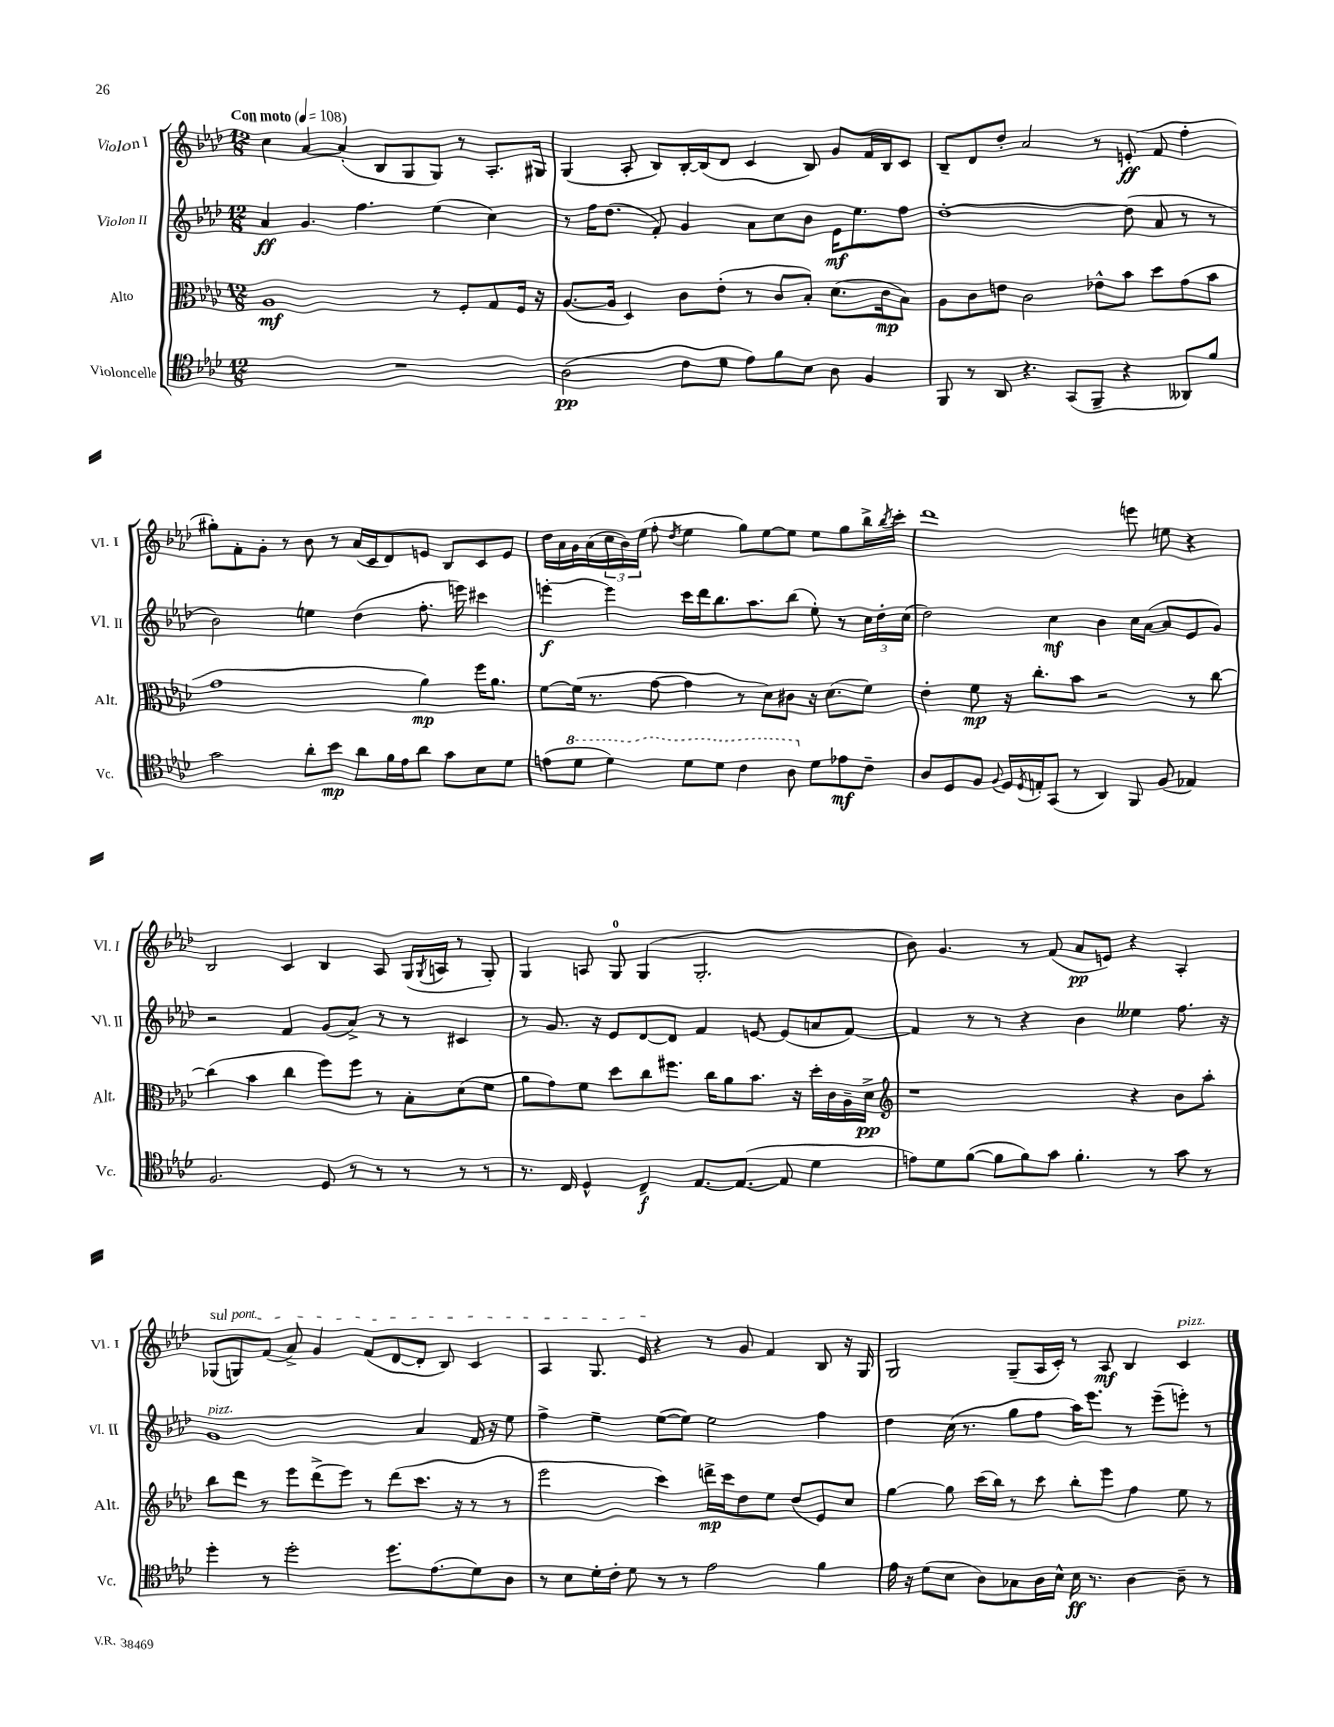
<<
\new StaffGroup <<
\new Staff = "s0" \with { instrumentName = "Violon I" shortInstrumentName = "Vl. I" } {
    \clef treble \key aes \major \numericTimeSignature \time 12/8 \tempo "Con moto" 4 = 108
    c''4 aes'4~ aes'4-.( bes8 g8 g8) r8 aes8.-. gis16 |
    g4( aes8-. bes8) bes16~-. bes16( des'8 c'4 bes8) g'8 f'16 bes16 c'8 |
    bes8-- des'8 des''8-. aes'2 r8 e'8-.\ff( f'8 f''4-. |
    gis''8-.) f'8-. g'8-. r8 bes'8 r8 aes'16( c'16 des'8) e'8 bes8 c'8 e'8 |
    des''16 aes'16 g'16 aes'16( \tuplet 3/2 { c''16 bes'16) ees''16( } f''8-. \acciaccatura { des''8 } ees''4 g''8) ees''8~ ees''8 ees''8 g''8 bes''16-> \acciaccatura { bes''8 } c'''16-. |
    des'''1 e'''8 e''8 r4 |
    bes2 c'4 bes4 aes8 g16( \acciaccatura { g8 } a16 r8 g8-.) |
    g4 a8 g8-0 g4( g2.-. |
    bes'8) g'4. r8 f'8( aes'8\pp e'8) r4 aes4-. |
    \once \override TextSpanner.bound-details.left.text = \markup { \italic "sul pont." } ges8\startTextSpan( g8) f'8( aes'8->) g'4 f'8( des'8~ des'8-. bes8) c'4 |
    aes4 g8. ees'16\stopTextSpan r4 r8 g'8 f'4 bes8 r16 g16 |
    g2 g8--( aes16 c'16-.) r8 aes8\mf bes4 c'4^\markup { \italic "pizz." } \bar "|." |
}
\new Staff = "s1" \with { instrumentName = "Violon II" shortInstrumentName = "Vl. II" } {
    \clef treble \key aes \major \numericTimeSignature \time 12/8
    aes'4\ff g'4. f''4. ees''4( c''4) |
    r8 f''16 des''8.( f'8-.) g'4 aes'8 c''8 bes'8 ees'16\mf ees''8. f''8 |
    des''1~-. des''8( aes'8 r8 r8 |
    bes'2) e''4 des''4( f''8.-. e'''16) cis'''4 |
    e'''4~-.\f e'''4 c'''16 des'''16 bes''8. aes''8. bes''8( ees''8-.) r8 \tuplet 3/2 { c''16 des''16-. c''16( } |
    des''2) c''4\mf bes'4 c''16 aes'16~( aes'8 ees'8 g'8) |
    r2 f'4 g'8( aes'8->) r8 r8 cis'4 |
    r8 g'8. r16 ees'8 des'8~ des'8 f'4 e'8~ e'8( a'8 f'8~) |
    f'4 r8 r8 r4 bes'4 eeses''4 f''8. r16 |
    g'1^\markup { \italic "pizz." } aes'4 f'16 r16 ees''8 |
    f''4-> ees''4-- ees''8~( ees''8) ees''2 f''4 |
    des''4 c''16( r8. g''8 f''8 aes''16) ees'''8. r8 ees'''8--( e'''8-.) r8 \bar "|." |
}
\new Staff = "s2" \with { instrumentName = "Alto" shortInstrumentName = "Alt." } {
    \clef alto \key aes \major \numericTimeSignature \time 12/8
    aes1\mf r8 f8-. g8 f16 r16 |
    aes8.~( aes16 des4) c'8 ees'8-.( r8 c'8 bes8-.) des'8.( c'16\mp bes8) |
    aes8 c'8 e'8 c'2 ees'8-^ bes'8 des''8 g'8( bes'8 |
    g'1 aes'4\mp) f''16 aes'8. |
    f'8~ f'16( r8. g'8~ g'4 r8 des'8) cis'8 r16 des'8.( f'8) |
    ees'4-. f'8\mp r16 c''8.-. bes'8 r2 r8 c''8~ |
    c''4( bes'4 c''4 f''8) f''8 r8 bes8-. des'8( f'8 |
    aes'8 g'8) f'8 des''8 c''8 fis''8. c''16 aes'8 bes'8. r16 des''16-. c'16 aes16-- des'16->\pp |
    \clef treble r1 r4 bes'8 aes''8-. |
    bes''8 des'''8 r8 ees'''8 des'''8->( ees'''8) r8 des'''8( c'''8. r16 r8 r8 |
    ees'''2 c'''4) d'''16->\mp c'''16 des''8 ees''8 des''8( ees'8) c''8 |
    g''4~ g''8 c'''16( bes''16) r8 c'''8 bes''8-. ees'''8 f''4 ees''8 r8 \bar "|." |
}
\new Staff = "s3" \with { instrumentName = "Violoncelle" shortInstrumentName = "Vc." } {
    \clef tenor \key aes \major \numericTimeSignature \time 12/8
    R1. |
    aes2\pp( c'8 des'8 ees'8) f'8 bes8 aes8 f4 |
    f,8 r8 aes,8 r4. g,8( f,8-- r4 aeses,8) f'8 |
    g'2 aes'8-. bes'8\mp aes'8 f'16 ees'16 aes'8 g'8 bes8 des'8 |
    e'8( \ottava #1 des''8 des''4) des''8 des''8 c''4 aes'8 \ottava #0 des'8 ees'8\mf c'8-- |
    aes8 des8 f8 \appoggiatura { f8 } des16 \acciaccatura { des8 } e16-. g,8( r8 aes,4) f,8 f8( ees4) |
    f2. des8 r8 r8 r8 r8 r8 |
    r8. c16 des4-^ c4--\f ees8.~ ees8.~( ees8 des'4 |
    e'8) des'8 f'8~( f'8 f'8) g'8 f'4.-. r8 g'8 r8 |
    des''4-. r8 des''2-. des''8. ees'8.( des'8) aes8 |
    r8 bes8 des'16-. c'16-. des'8 r8 r8 ees'2 f'4 |
    ees'16 r16 des'8( bes8 aes8) ges8 aes16 bes16-^ bes16\ff r8. aes4~ aes8-- r8 \bar "|." |
}
>>
>>
\layout { \context { \Score \remove "Bar_number_engraver" } }
